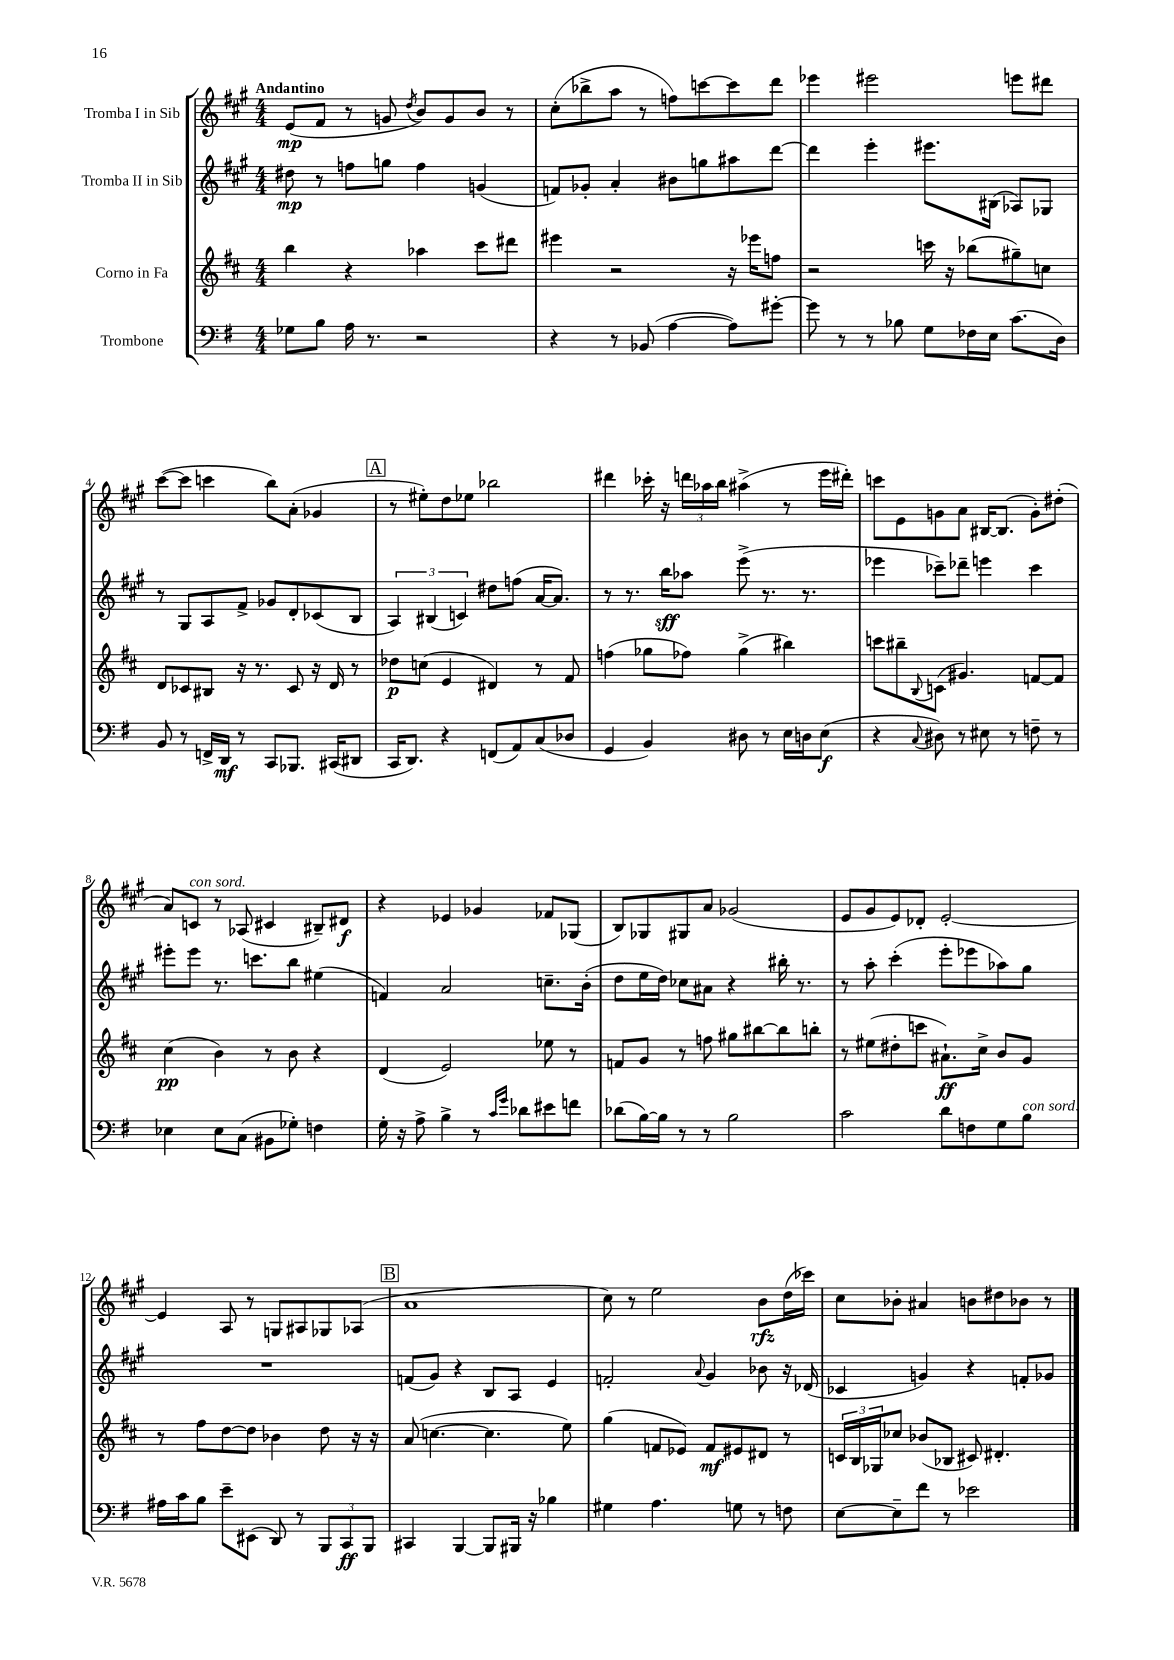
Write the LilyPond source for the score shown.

<<
\new StaffGroup <<
\new Staff = "s0" \with { instrumentName = "Tromba I in Sib" } {
    \clef treble \key a \major \numericTimeSignature \time 4/4 \tempo "Andantino"
    e'8\mp( fis'8 r8 g'8 \acciaccatura { d''8 } b'8) g'8 b'8 r8 |
    cis''8-.( bes''8-> a''8 r8 f''8) c'''8~ c'''8 d'''8 |
    ees'''4 eis'''2 e'''8 dis'''8 |
    cis'''8~( cis'''8 c'''4 b''8) a'8-.( ges'4 |
    \mark \markup { \box "A" } r8 eis''8-.) d''8 ees''8 bes''2 |
    dis'''4 ces'''16-. r16 \tuplet 3/2 { d'''16 aes''16 b''16 } ais''4->( r8 e'''16 dis'''16-.) |
    c'''8 e'8 g'8 a'8 bis16~ bis8.( g'8-.) dis''8-.( |
    a'8) c'8^\markup { \italic "con sord." } r8 aes8( cis'4 bis8--) dis'8\f |
    r4 ees'4 ges'4 fes'8 ges8( |
    b8) ges8 gis8 a'8 ges'2( |
    e'8 gis'8 e'8) des'8-. e'2~-. |
    e'4 a8 r8 g8 ais8 ges8 aes8( |
    \mark \markup { \box "B" } a'1 |
    cis''8) r8 e''2 b'8\rfz d''16( ces'''16) |
    cis''8 bes'8-. ais'4 b'8 dis''8 bes'8 r8 \bar "|." |
}
\new Staff = "s1" \with { instrumentName = "Tromba II in Sib" } {
    \clef treble \key a \major \numericTimeSignature \time 4/4
    dis''8\mp r8 f''8 g''8 f''4 g'4( |
    f'8) ges'8-. a'4-. bis'8 g''8 ais''8 d'''8~ |
    d'''4 e'''4-. eis'''8. bis16( aes8) ges8 |
    r8 gis8 a8 fis'8-> ges'8 d'8-. ces'8( b8 |
    \mark \markup { \box "A" } \tuplet 3/2 { a4) bis4( c'4) } dis''8 f''8( a'16~ a'8.) |
    r8 r8. b''16\sff aes''8 e'''8->( r8. r8. |
    ees'''4 ces'''8--) des'''8-- e'''4 ces'''4 |
    eis'''8-. eis'''8 r8. c'''8. b''8 eis''4( |
    f'4) a'2 c''8.-- b'16-.( |
    d''8 e''16 d''16) ces''8 ais'8 r4 bis''16-. r8. |
    r8 a''8-. cis'''4-.( e'''8-. ees'''8 aes''8) gis''8 |
    R1 |
    \mark \markup { \box "B" } f'8( gis'8) r4 b8 a8 e'4 |
    f'2-. \appoggiatura { a'8 } gis'4 bes'8 r16 des'16( |
    ces'4 g'4) r4 f'8-. ges'8 \bar "|." |
}
\new Staff = "s2" \with { instrumentName = "Corno in Fa" } {
    \clef treble \key d \major \numericTimeSignature \time 4/4
    b''4 r4 aes''4 cis'''8 dis'''8 |
    eis'''4 r2 r16 ees'''16 f''8 |
    r2 c'''16 r16 bes''8( gis''8--) c''8 |
    d'8 ces'8 bis8 r16 r8. ces'8 r16 d'16 r8 |
    \mark \markup { \box "A" } des''8\p c''8( e'4 dis'4) r8 fis'8 |
    f''4( ges''8 fes''8) ges''4->( bis''4) |
    c'''8 bis''8-- \appoggiatura { b8 } c'8( gis'4.) f'8~ f'8 |
    cis''4\pp( b'4) r8 b'8 r4 |
    d'4( e'2) ees''8 r8 |
    f'8 g'8 r8 f''8 gis''8 bis''8~ bis''8 b''8-. |
    r8 eis''8( dis''8-. c'''8 ais'8.-!\ff) cis''16-> b'8 g'8 |
    r8 fis''8 d''8~ d''8 bes'4 d''8 r16 r16 |
    \mark \markup { \box "B" } a'8( c''4.~ c''4. e''8) |
    g''4( f'8 ees'8) f'8\mf eis'8 dis'8 r8 |
    \tuplet 3/2 { c'16 b16 ges16 } ces''8 bes'8( bes8 cis'8) dis'4.-. \bar "|." |
}
\new Staff = "s3" \with { instrumentName = "Trombone" } {
    \clef bass \key g \major \numericTimeSignature \time 4/4
    ges8 b8 a16 r8. r2 |
    r4 r8 bes,8( a4~ a8) gis'8~-. |
    gis'8 r8 r8 bes8 g8 fes16 e16 c'8.( d16) |
    b,8 r8 f,16-> d,16\mf r8 c,8 bes,,8. cis,16( dis,8 |
    \mark \markup { \box "A" } c,16 d,8.) r4 f,8( a,8) c8( des8 |
    g,4 b,4) dis8 r8 e16 d16 e8\f( |
    r4 \appoggiatura { c8 } dis8) r8 eis8 r8 f8-- r8 |
    ees4 ees8 c8( bis,8 ges8-.) f4 |
    g16-. r16 a8-> b4-> r8 \grace { c'16 g'16 } des'8 eis'8 f'8 |
    des'8( b16~) b16 r8 r8 b2 |
    c'2 d'8 f8 g8 b8^\markup { \italic "con sord." } |
    ais16 c'16 b8 e'8-- eis,8( d,8) r8 \tuplet 3/2 { b,,8 c,8\ff b,,8 } |
    \mark \markup { \box "B" } cis,4 b,,4~ b,,8 bis,,16 r16 bes4 |
    gis4 a4. g8 r8 f8 |
    e8~ e8-- fis'8 r8 ees'2 \bar "|." |
}
>>
>>
